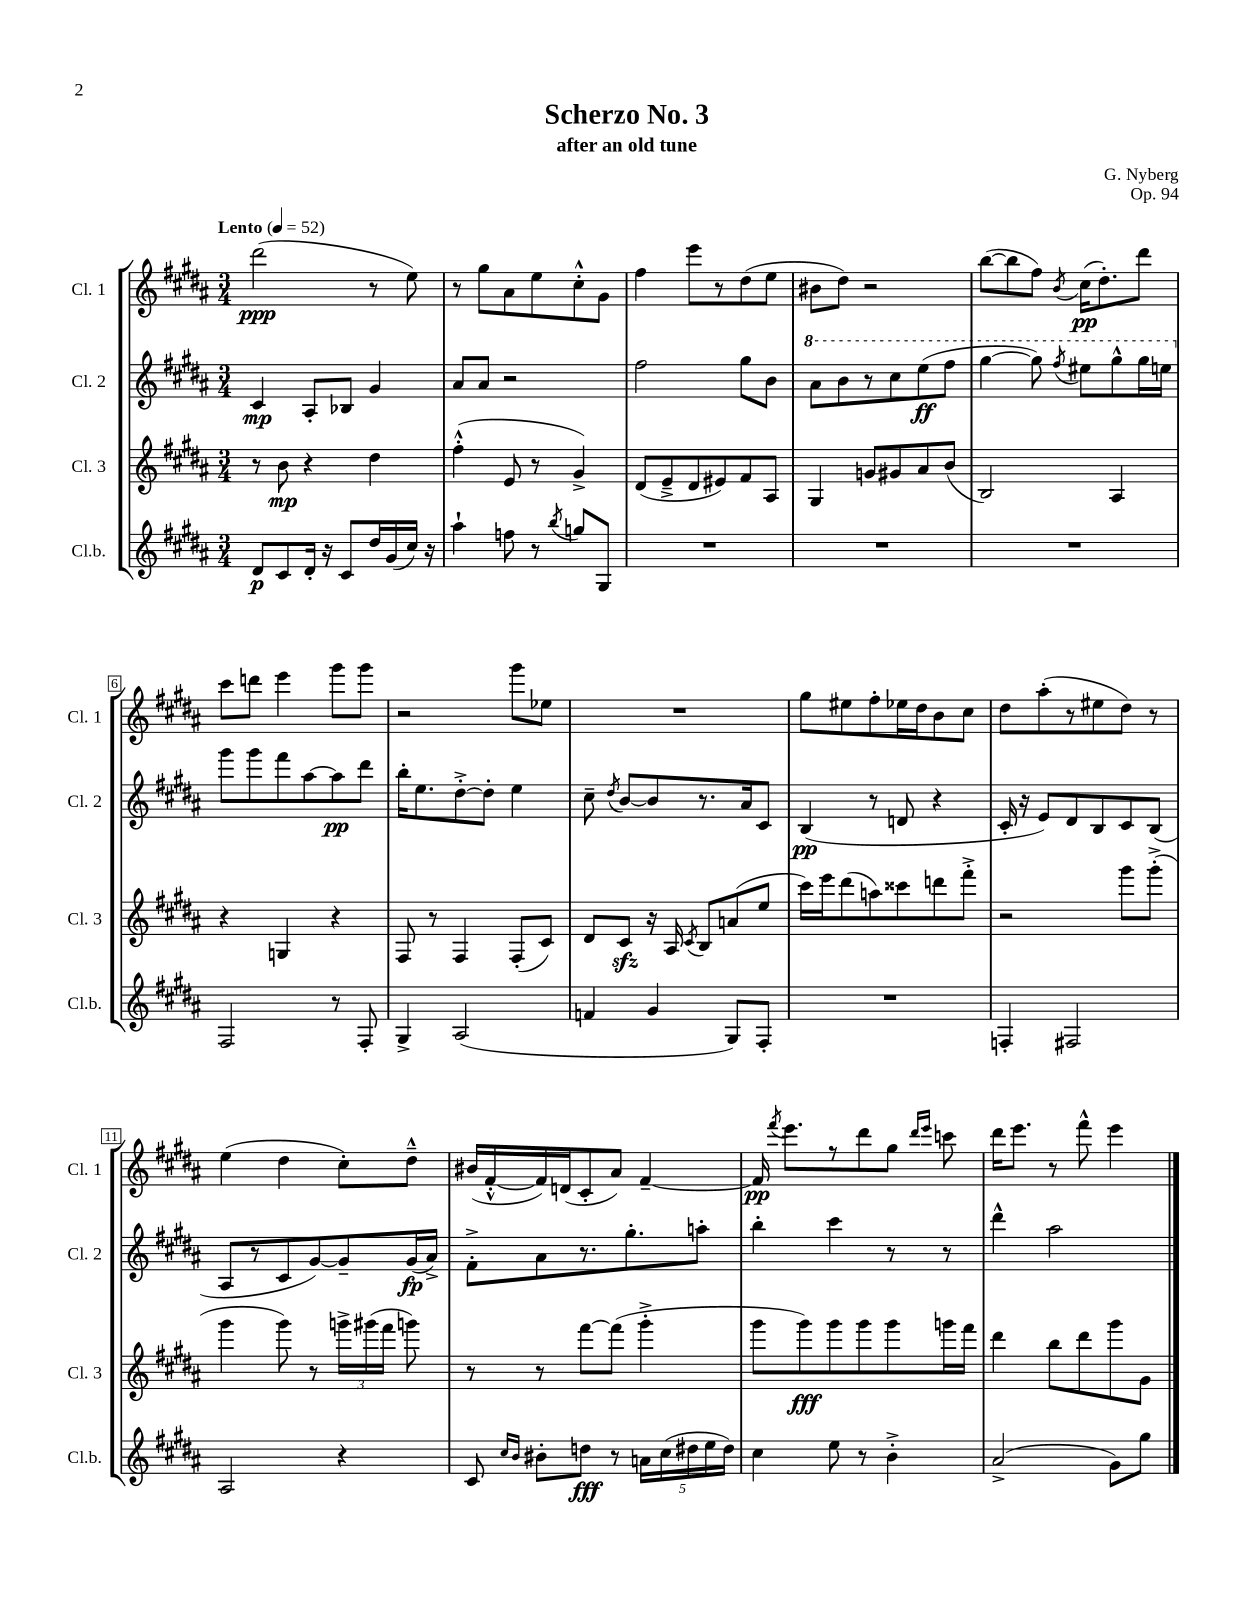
\header { title = "Scherzo No. 3" composer = "G. Nyberg" subtitle = "after an old tune" opus = "Op. 94" }
<<
\new StaffGroup <<
\new Staff = "s0" \with { instrumentName = "Cl. 1" shortInstrumentName = "Cl. 1" } {
    \clef treble \key b \major \numericTimeSignature \time 3/4 \tempo "Lento" 4 = 52
    \autoBeamOff dis'''2\ppp( r8 e''8) |
    r8 gis''8[ ais'8 e''8 cis''8-.-^ gis'8] |
    fis''4 e'''8[ r8 dis''8( e''8] |
    bis'8[ dis''8]) r2 |
    b''8[~( b''8 fis''8]) \acciaccatura { b'8 } cis''16[\pp( dis''8.-.) dis'''8] |
    cis'''8[ d'''8] e'''4 gis'''8[ gis'''8] |
    r2 gis'''8[ ees''8] |
    R2. |
    gis''8[ eis''8 fis''8-. ees''16 dis''16 b'8 cis''8] |
    dis''8[ ais''8-.( r8 eis''8 dis''8]) r8 |
    e''4( dis''4 cis''8[-.) dis''8]---^ |
    bis'16[( fis'16~-.-^ fis'16) d'16( cis'8-. ais'8]) fis'4~-- |
    fis'16\pp \acciaccatura { fis'''8 } e'''8.[ r8 dis'''8 gis''8] \grace { dis'''16[ e'''16] } c'''8 |
    dis'''16[ e'''8.] r8 fis'''8-^ e'''4 \bar "|." |
}
\new Staff = "s1" \with { instrumentName = "Cl. 2" shortInstrumentName = "Cl. 2" } {
    \clef treble \key b \major \numericTimeSignature \time 3/4
    \autoBeamOff cis'4\mp ais8[-. bes8] gis'4 |
    ais'8[ ais'8] r2 |
    fis''2 gis''8[ b'8] |
    \ottava #1 ais''8[ b''8 r8 cis'''8 e'''8\ff( fis'''8] |
    gis'''4~ gis'''8) \acciaccatura { fis'''8 } eis'''8[ gis'''8-^ gis'''16 e'''16] \ottava #0 |
    gis'''8[ gis'''8 fis'''8 ais''8~ ais''8\pp dis'''8] |
    b''16[-. e''8. dis''8~-.-> dis''8]-. e''4 |
    cis''8-- \acciaccatura { dis''8 } b'8[~ b'8 r8. ais'16 cis'8] |
    b4\pp( r8 d'8 r4 |
    cis'16-. r16 e'8[) dis'8 b8 cis'8 b8]( |
    ais8[ r8 cis'8 gis'8~) gis'8-- gis'16\fp( ais'16]->) |
    fis'8[-.-> ais'8 r8. gis''8.-. a''8]-. |
    b''4-. cis'''4 r8 r8 |
    dis'''4-^ ais''2 \bar "|." |
}
\new Staff = "s2" \with { instrumentName = "Cl. 3" shortInstrumentName = "Cl. 3" } {
    \clef treble \key b \major \numericTimeSignature \time 3/4
    \autoBeamOff r8 b'8\mp r4 dis''4 |
    fis''4-.-^( e'8 r8 gis'4->) |
    dis'8[( e'8---> dis'8 eis'8) fis'8 ais8] |
    gis4 g'8[ gis'8 ais'8 b'8]( |
    b2) ais4 |
    r4 g4 r4 |
    fis8 r8 fis4 fis8[-.( cis'8]) |
    dis'8[ cis'8]\sfz r16 ais16 \acciaccatura { cis'8 } b8[ a'8( e''8] |
    cis'''16[) e'''16 dis'''8( a''8) cisis'''8 d'''8 fis'''8]-.-> |
    r2 gis'''8[ gis'''8]-.->( |
    gis'''4 gis'''8) r8 \tuplet 3/2 { g'''16[-> gis'''16( fis'''16] } g'''8) |
    r8 r8 fis'''8[~ fis'''8]( gis'''4-.-> |
    gis'''8[ gis'''8\fff) gis'''8 gis'''8 gis'''8 g'''16 fis'''16] |
    dis'''4 b''8[ dis'''8 gis'''8 gis'8] \bar "|." |
}
\new Staff = "s3" \with { instrumentName = "Cl.b." shortInstrumentName = "Cl.b." } {
    \clef treble \key b \major \numericTimeSignature \time 3/4
    \autoBeamOff dis'8[\p cis'8 dis'16]-. r16 cis'8[ dis''16 gis'16( cis''16]) r16 |
    ais''4-! f''8 r8 \acciaccatura { b''8 } g''8[ gis8] |
    R2. |
    R2. |
    R2. |
    fis2 r8 fis8-. |
    gis4-> ais2( |
    f'4 gis'4 gis8[) fis8]-. |
    R2. |
    f4-. fis2 |
    ais2 r4 |
    cis'8 \grace { cis''16[ b'16] } bis'8[-. d''8]\fff r8 \tuplet 5/4 { a'16[ cis''16( dis''16 e''16 dis''16]) } |
    cis''4 e''8 r8 b'4-.-> |
    ais'2->( gis'8[) gis''8] \bar "|." |
}
>>
>>
\layout { \context { \Score \override BarNumber.stencil = #(make-stencil-boxer 0.1 0.3 ly:text-interface::print) } }
